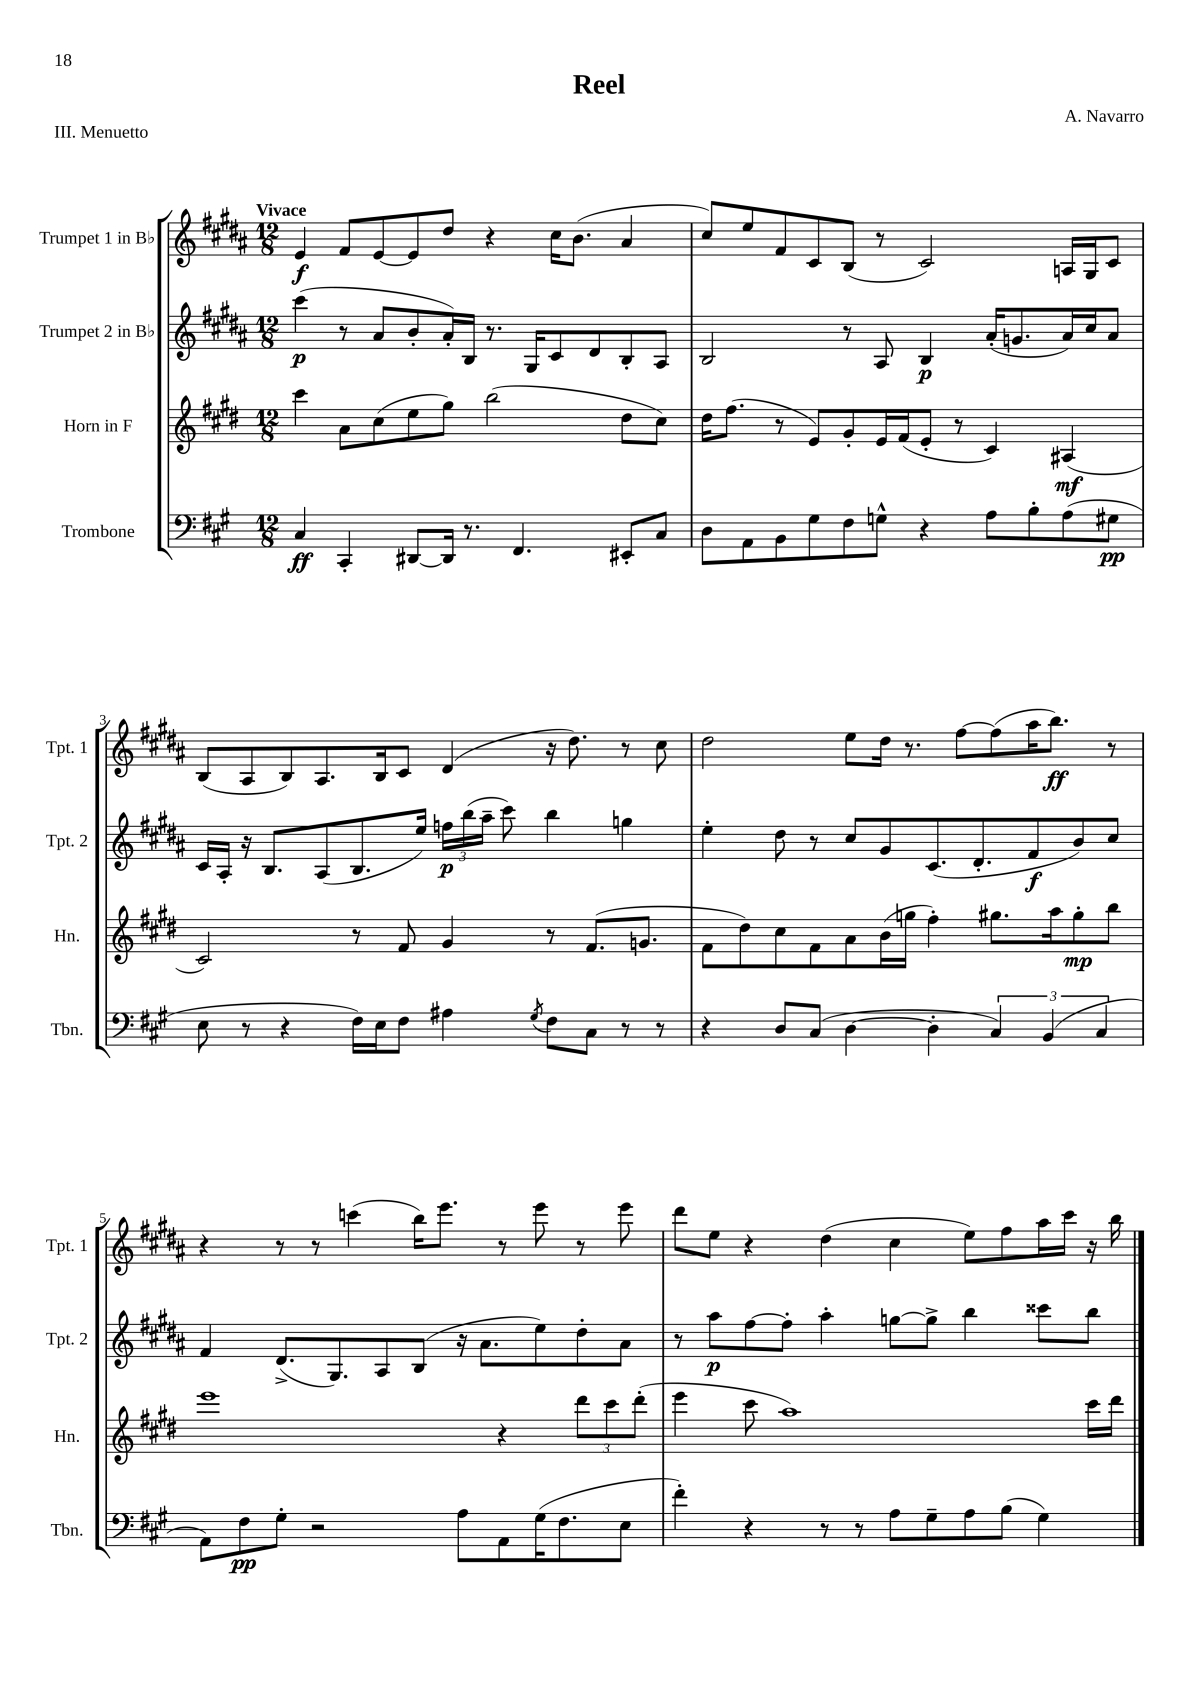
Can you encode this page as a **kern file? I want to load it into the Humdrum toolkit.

**kern	**kern	**kern	**kern
*staff4	*staff3	*staff2	*staff1
*clefF4	*clefG2	*clefG2	*clefG2
*k[f#c#g#]	*k[f#c#g#d#]	*k[f#c#g#d#a#]	*k[f#c#g#d#a#]
*M12/8	*M12/8	*M12/8	*M12/8
4C#	4ccc#	(4ccc#	4e
4CC#'	8a	8r	8f#
.	(8cc#	8a#	[8e
[8DD#	8ee	8b'	8e]
16DD#]	8gg#)	16a#')	8dd#
8.r	.	16B	.
.	(2bb	8.r	4r
4.FF#	.	.	.
.	.	16G#	.
.	.	8c#	16cc#
.	.	.	(8.b
.	.	8d#	.
8EE#'	8dd#	8B'	4a#
8C#	8cc#)	8A#	.
=	=	=	=
8D	16dd#	2B	8cc#)
.	(8.ff#	.	.
8AA	.	.	8ee
8BB	8r	.	8f#
8G#	8e)	.	8c#
8F#	8g#'	8r	(8B
8G^^	16e	8A#	8r
.	(16f#	.	.
4r	8e'	4B	2c#)
.	8r	.	.
8A	4c#)	(16a#'	.
.	.	8.g	.
8B'	.	.	.
(8A	(4A#	16a#)	16A
.	.	16cc#	16G#
8G#	.	8a#	8c#
=	=	=	=
8E	2c#)	16c#	(8B
.	.	16A#'	.
8r	.	16r	8A#
.	.	8.B	.
4r	.	.	8B)
.	.	(8A#	8.A#
16F#)	8r	8.B	.
16E	.	.	16B
8F#	8f#	.	8c#
.	.	16ee)	.
4A#	4g#	24ff	(4d#
.	.	(24bb	.
.	.	24aa#~	.
.	.	8ccc#)	.
8qG#	.	.	.
8F#	8r	4bb	16r
.	.	.	8.dd#)
8C#	(8.f#	.	.
8r	.	4gg	8r
.	8.g	.	.
8r	.	.	8cc#
=	=	=	=
4r	8f#	4ee'	2dd#
.	8dd#)	.	.
8D	8cc#	8dd#	.
(8C#	8f#	8r	.
[4D	8a	8cc#	8ee
.	(16b	8g#	16dd#
.	16gg	.	8.r
4D']	4ff#')	(8.c#	.
.	.	.	[8ff#
.	.	8.d#'	.
6C#)	8.gg#	.	(8ff#]
.	.	8f#	16aa#
(6BB	.	.	.
.	16aa	.	8.bb)
.	8gg#'	8b)	.
6C#	.	.	.
.	8bb	8cc#	8r
=	=	=	=
8AA)	1eee	4f#	4r
8F#	.	.	.
8G#'	.	(8.d#^	8r
2r	.	.	8r
.	.	8.G#)	.
.	.	.	(4ccc
.	.	8A#	.
.	.	(8B	16bb)
.	.	.	8.eee
8A	.	16r	.
.	.	8.a#	.
8AA	4r	.	8r
(16G#	.	8ee)	8eee
8.F#	.	.	.
.	12ddd#	8dd#'	8r
.	12ccc#	.	.
8E	.	8a#	8eee
.	(12ddd#'	.	.
=	=	=	=
4f#')	4eee	8r	8ddd#
.	.	8aa#	8ee
4r	8ccc#	[8ff#	4r
.	1aa)	8ff#']	.
8r	.	4aa#'	(4dd#
8r	.	.	.
8A	.	[8gg	4cc#
8G#~	.	8gg^]	.
8A	.	4bb	8ee)
(8B	.	.	8ff#
4G#)	.	8ccc##	16aa#
.	.	.	16ccc#
.	16ccc#	8bb	16r
.	16ddd#	.	16bb
==	==	==	==
*-	*-	*-	*-
